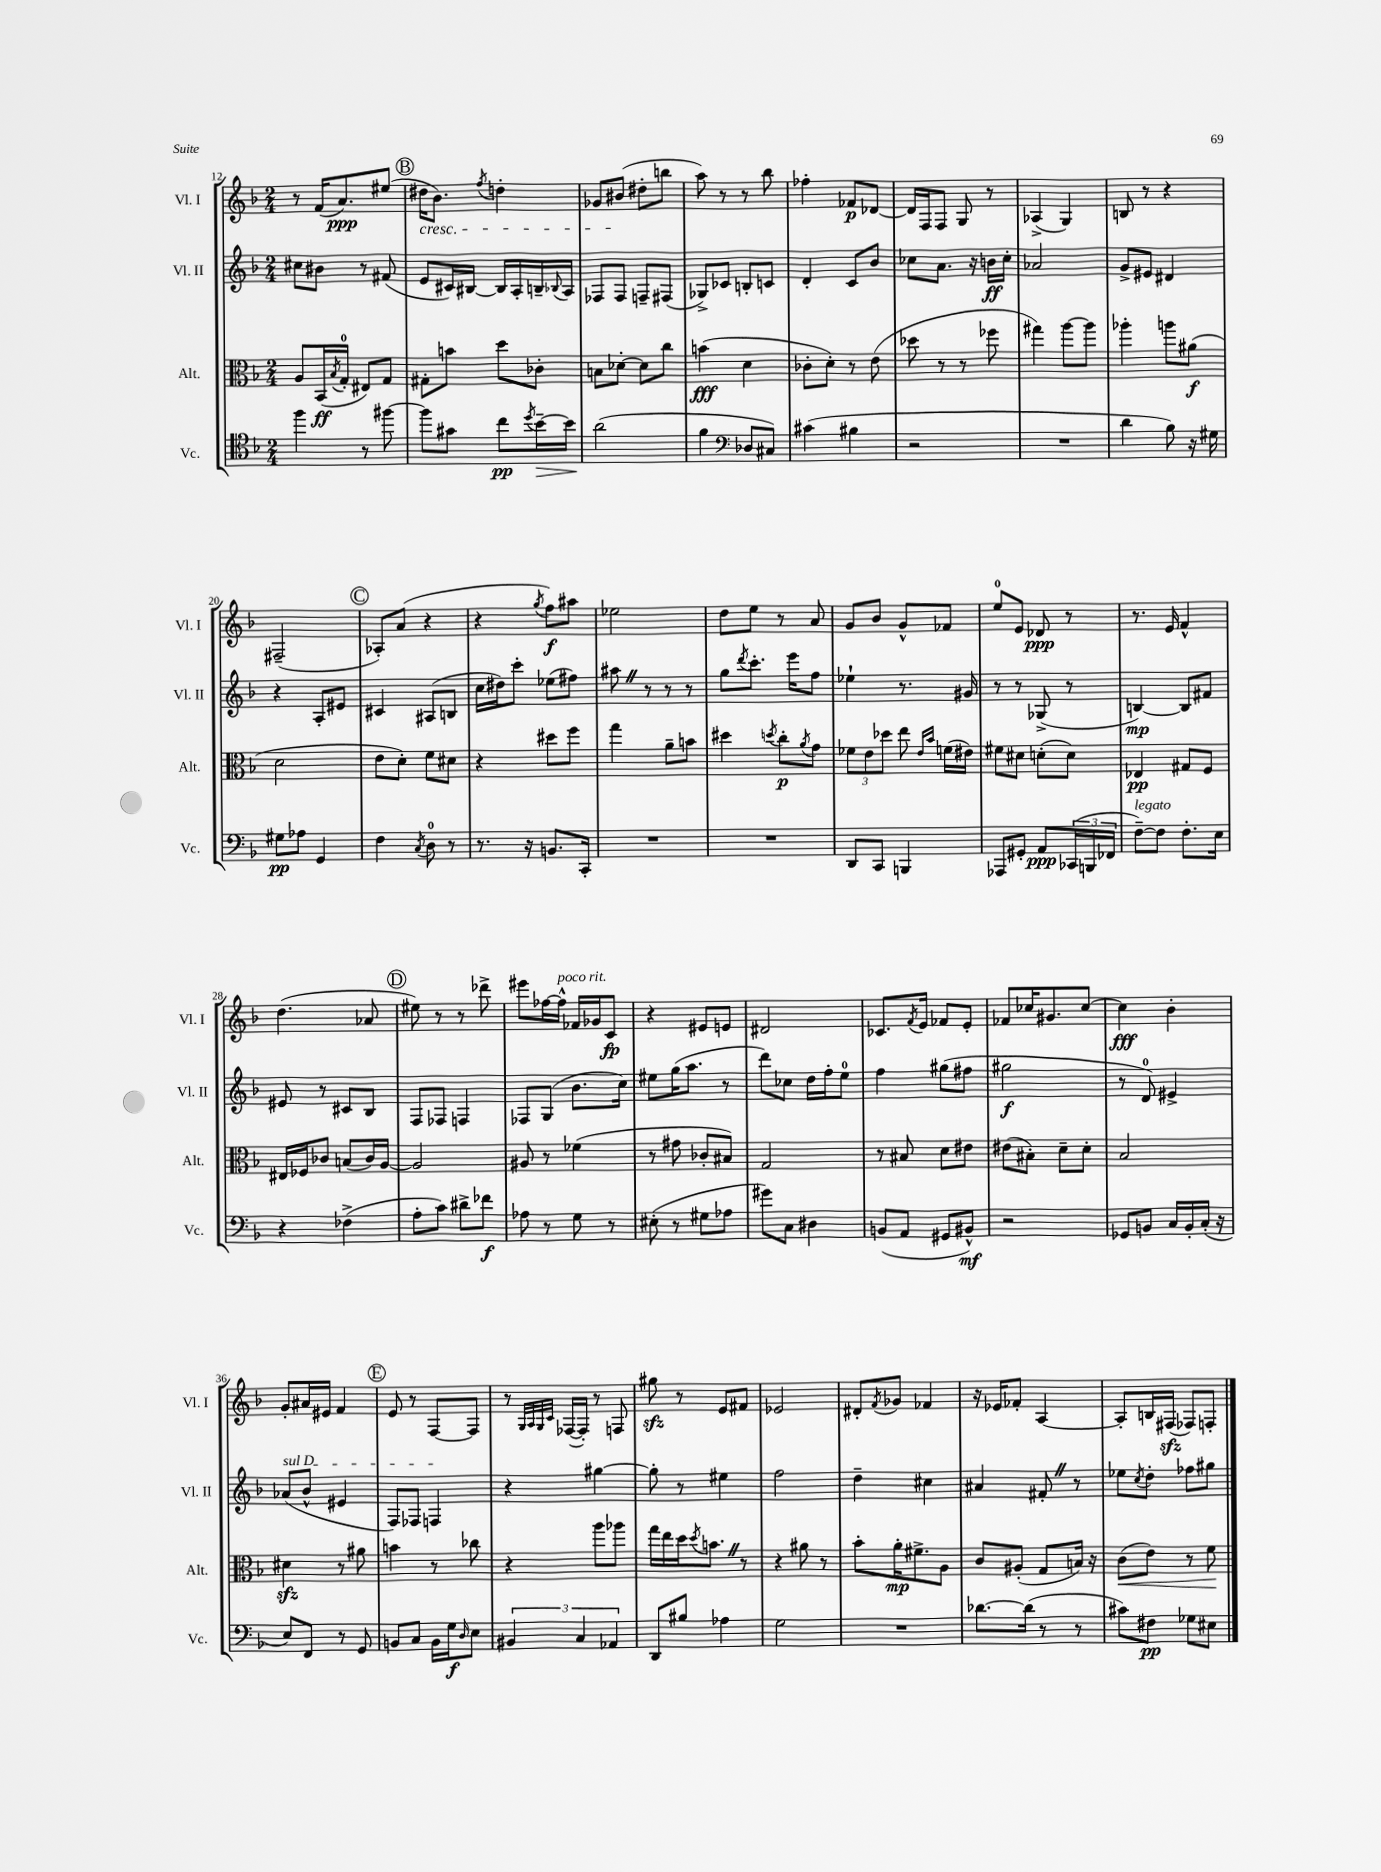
<<
\new StaffGroup <<
\new Staff = "s0" \with { instrumentName = "Vl. I" shortInstrumentName = "Vl. I" } {
    \clef treble \key f \major \numericTimeSignature \time 2/4
    r8 f'16( a'8.\ppp) eis''8( |
    \mark \markup { \circle "B" } dis''16\cresc bes'8.) \acciaccatura { f''8 } d''4-. |
    ges'8 bis'8\!( dis''8-. b''8 |
    a''8) r8 r8 bes''8 |
    fes''4-. fes'8\p des'8~ |
    des'16 f16 f8 g8 r8 |
    aes4->( g4) |
    b8 r8 r4 |
    fis2--( |
    \mark \markup { \circle "C" } aes8-.) a'8( r4 |
    r4 \acciaccatura { g''8 } f''8\f) ais''8 |
    ees''2 |
    d''8 e''8 r8 a'8 |
    g'8 bes'8 g'8-^ fes'8 |
    e''8-0 e'8 des'8\ppp r8 |
    r8. e'16 f'4-^ |
    d''4.( aes'8 |
    \mark \markup { \circle "D" } eis''8) r8 r8 des'''8-> |
    eis'''8 fes''16~ fes''16-^^\markup { \italic "poco rit." } fes'16 ges'16 c'8\fp |
    r4 eis'8 e'8 |
    dis'2 |
    ces'8. \acciaccatura { f'8 } e'16 fes'8 e'8-. |
    fes'8 ces''16 gis'8. ces''8~ |
    ces''4\fff bes'4-. |
    g'8-. ais'16 eis'16 f'4 |
    \mark \markup { \circle "E" } e'8 r8 f8~ f8 |
    r8 \grace { g32 a32 g32 c'32 } fes16~( fes16-.) r8 f8 |
    gis''8\sfz r8 e'8 fis'8 |
    ees'2 |
    dis'8-. \acciaccatura { f'8 } ges'8 fes'4 |
    r16 ees'16 fes'8-. a4~ |
    a8-. b16 fis16\sfz( fes8) f8-. \bar "|." |
}
\new Staff = "s1" \with { instrumentName = "Vl. II" shortInstrumentName = "Vl. II" } {
    \clef treble \key f \major \numericTimeSignature \time 2/4
    cis''8 bis'8 r8 fis'8( |
    \mark \markup { \circle "B" } e'8 cis'16) bis16~ bis16 a16-. b16-- \appoggiatura { bes8 } a16 |
    fes8 fes8 f8-- fis8( |
    ges8->) ces'8 b8-. c'8 |
    d'4-. c'8 bes'8 |
    ces''8 a'8. r16 b'16\ff ces''16-. |
    aes'2 |
    g'8-> eis'8 dis'4 |
    r4 a8-. eis'8 |
    \mark \markup { \circle "C" } cis'4 ais8( b8 |
    c''16 dis''16) c'''8-. ees''8( fis''8) |
    ais''8 \once \override BreathingSign.text = \markup { \musicglyph "scripts.caesura.straight" } \breathe r8 r8 r8 |
    g''8 \acciaccatura { d'''8 } c'''8.-. e'''16 f''8 |
    ees''4-! r8. gis'16 |
    r8 r8 ges8->( r8 |
    b4~\mp) b8 fis'8 |
    eis'8 r8 cis'8 bes8 |
    \mark \markup { \circle "D" } f8 fes8 f4 |
    fes8 g8( bes'8. c''16) |
    eis''8 g''16( a''8. r8 |
    d'''8) ces''8 d''16 f''16-. e''8-0 |
    f''4 gis''8( fis''8 |
    gis''2\f |
    r8 d'8-0) eis'4-> |
    \once \override TextSpanner.bound-details.left.text = \markup { \italic "sul D" } aes'8\startTextSpan( bes'8-^ eis'4 |
    \mark \markup { \circle "E" } f8) fes8 f4\stopTextSpan |
    r4 gis''4~ |
    gis''8-. r8 eis''4 |
    f''2 |
    d''4-- cis''4 |
    ais'4 fis'8-. \once \override BreathingSign.text = \markup { \musicglyph "scripts.caesura.straight" } \breathe r8 |
    ees''8 \acciaccatura { c''8 } d''8-. fes''8 gis''8 \bar "|." |
}
\new Staff = "s2" \with { instrumentName = "Alt." shortInstrumentName = "Alt." } {
    \clef alto \key f \major \numericTimeSignature \time 2/4
    a8 bes,16\ff( \acciaccatura { bes8 } g16-0-. eis8) g8 |
    \mark \markup { \circle "B" } gis8-. b'8 d''8 ces'8-. |
    b8 des'8~-. des'8 c''8 |
    b'4\fff( d'4 |
    ces'8-. d'8-.) r8 e'8( |
    des''8 r8 r8 fes''8 |
    gis''4) a''8~ a''8 |
    aes''4-. a''8 ais'8\f( |
    d'2 |
    \mark \markup { \circle "C" } e'8 d'8-.) f'8 dis'8 |
    r4 dis''8 f''8 |
    g''4 a'8-- b'8 |
    dis''4 \acciaccatura { d''8 } c''8-.\p \acciaccatura { a'8 } g'8 |
    \tuplet 3/2 { fes'8 e'8 des''8 } e''8 \grace { e'16 bes'16 } f'16( eis'16) |
    fis'8 dis'8 d'8-.( d'8) |
    ees4\pp gis8 f8 |
    eis16 fes16 ces'8 b8( ces'16) a16~ |
    \mark \markup { \circle "D" } a2 |
    ais8 r8 fes'4( |
    r8 gis'8 ces'8-. bis8) |
    g2 |
    r8 bis8 d'8 eis'8 |
    eis'8( bis8-.) d'8-- d'8-. |
    bes2 |
    dis'4\sfz r8 ais'8 |
    \mark \markup { \circle "E" } b'4 r8 ces''8 |
    r4 a''8 aes''8 |
    g''16 e''16 d''16 \acciaccatura { d''8 } b'8. \once \override BreathingSign.text = \markup { \musicglyph "scripts.caesura.straight" } \breathe r8 |
    r4 ais'8 r8 |
    bes'8-. a'16-.\mp fis'8.-> a8 |
    c'8 ais8-.( g8 b16) r16 |
    c'8\<( e'8) r8 f'8\! \bar "|." |
}
\new Staff = "s3" \with { instrumentName = "Vc." shortInstrumentName = "Vc." } {
    \clef tenor \key f \major \numericTimeSignature \time 2/4
    f''4 r8 fis''8~ |
    \mark \markup { \circle "B" } fis''8 gis'8 c''8\pp \acciaccatura { d''8 } bes'16~--\> bes'16 |
    a'2\!( |
    f'4 \clef bass des8 cis8) |
    cis'4( bis4 |
    r2 |
    R2 |
    d'4 bes8) r16 gis16 |
    gis8\pp aes8 g,4 |
    \mark \markup { \circle "C" } f4 \acciaccatura { c8 } d8-0 r8 |
    r8. r16 b,8. c,16-. |
    R2 |
    R2 |
    d,8 c,8 b,,4 |
    aes,,8 gis,8-. a,8\ppp \tuplet 3/2 { ces,16( b,,16 fes,16 } |
    f8~--^\markup { \italic "legato" }) f8 f8.-. e16 |
    r4 fes4->( |
    \mark \markup { \circle "D" } a8-. c'8) dis'8-> fes'8\f |
    aes8 r8 g8 r8 |
    eis8-.( r8 gis8 aes8 |
    gis'8) c8 dis4 |
    b,8( a,8 gis,8 bis,8-^\mf) |
    r2 |
    ges,8 b,8 c16 b,16-. c16-.( r16 |
    e8) f,8 r8 g,8 |
    \mark \markup { \circle "E" } b,8 c8 b,16 g16\f \grace { d16 } e8 |
    \tuplet 3/2 { bis,4 c4 aes,4 } |
    d,8 bis8 aes4 |
    g2 |
    R2 |
    des'8.~ des'16( r8 r8 |
    cis'8) fis8\pp ges8 eis8 \bar "|." |
}
>>
>>
\layout { \context { \Score currentBarNumber = #12 } }
